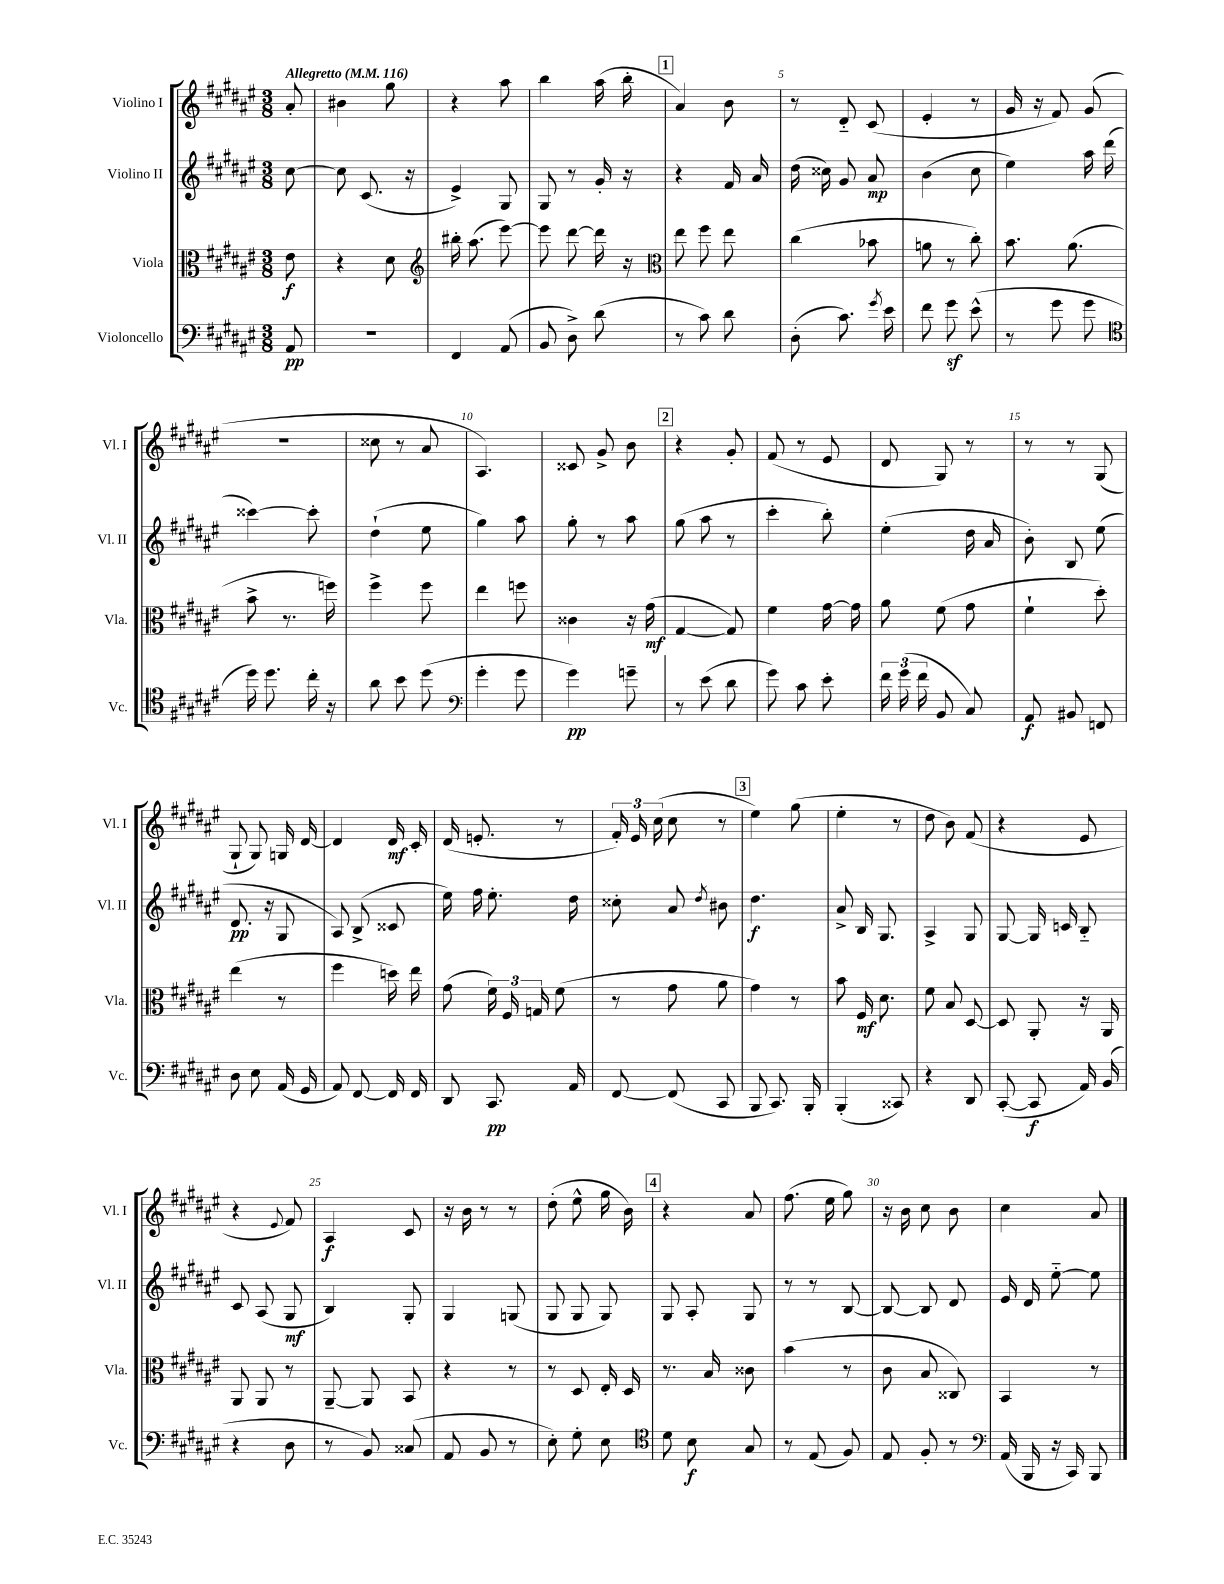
<<
\new StaffGroup <<
\new Staff = "s0" \with { instrumentName = "Violino I" shortInstrumentName = "Vl. I" } {
    \clef treble \key fis \major \numericTimeSignature \time 3/8 \partial 8 \tempo "Allegretto" 4 = 116
    \autoBeamOff ais'8-. |
    bis'4 gis''8 |
    r4 ais''8 |
    b''4 ais''16( b''16-. |
    \mark \markup { \box "1" } ais'4) b'8 |
    r8 dis'8-_ cis'8( |
    eis'4-. r8 |
    gis'16 r16 fis'8) gis'8( |
    R4. |
    cisis''8 r8 ais'8 |
    ais4.) |
    cisis'8 gis'8-> b'8 |
    \mark \markup { \box "2" } r4 gis'8-. |
    fis'8( r8 eis'8 |
    dis'8 gis8) r8 |
    r8 r8 gis8( |
    gis8-! gis8) g16 dis'16~ |
    dis'4 dis'16\mf cis'16-. |
    dis'16( e'8.-. r8 |
    \tuplet 3/2 { fis'16-.) eis'16 cis''16( } cis''8 r8 |
    \mark \markup { \box "3" } eis''4) gis''8( |
    eis''4-. r8 |
    dis''8 b'8) fis'8( |
    r4 eis'8 |
    r4 \appoggiatura { eis'8 } fis'8) |
    ais4\f cis'8 |
    r16 b'16 r8 r8 |
    dis''8-.( eis''8-^ gis''16 b'16) |
    \mark \markup { \box "4" } r4 ais'8 |
    fis''8.( eis''16 gis''8) |
    r16 b'16 cis''8 b'8 |
    cis''4 ais'8 \bar "|." |
}
\new Staff = "s1" \with { instrumentName = "Violino II" shortInstrumentName = "Vl. II" } {
    \clef treble \key fis \major \numericTimeSignature \time 3/8 \partial 8
    \autoBeamOff cis''8~ |
    cis''8 cis'8.( r16 |
    eis'4->) gis8 |
    gis8 r8 gis'16-. r16 |
    \mark \markup { \box "1" } r4 fis'16 ais'16 |
    dis''16( cisis''16) gis'8 ais'8\mp |
    b'4( cis''8 |
    eis''4) ais''16 dis'''16( |
    cisis'''4~) cisis'''8-. |
    dis''4-!( eis''8 |
    gis''4) ais''8 |
    gis''8-. r8 ais''8 |
    \mark \markup { \box "2" } gis''8( ais''8 r8 |
    cis'''4-. b''8-.) |
    eis''4-.( dis''16 ais'16 |
    b'8-.) b8 eis''8( |
    dis'8.\pp r16 gis8 |
    ais8) b8->( cisis'8 |
    eis''16) fis''16 eis''8.-. dis''16 |
    cisis''8-. ais'8 \acciaccatura { dis''8 } bis'8 |
    \mark \markup { \box "3" } dis''4.\f |
    ais'8-> b16 gis8. |
    ais4-> gis8 |
    gis8~ gis16 c'16 b8-_ |
    cis'8 ais8( gis8\mf |
    b4) gis8-. |
    gis4 g8( |
    gis8 gis8 gis8) |
    \mark \markup { \box "4" } gis8 ais8-. gis8 |
    r8 r8 b8~ |
    b8~ b8 dis'8 |
    eis'16 dis'16 eis''8~-_ eis''8 \bar "|." |
}
\new Staff = "s2" \with { instrumentName = "Viola" shortInstrumentName = "Vla." } {
    \clef alto \key fis \major \numericTimeSignature \time 3/8 \partial 8
    \autoBeamOff eis'8\f |
    r4 dis'8 |
    \clef treble bis''16-. ais''8.( eis'''8~) |
    eis'''8 dis'''8~ dis'''16 r16 |
    \mark \markup { \box "1" } \clef alto eis''8 fis''8 eis''8 |
    cis''4( bes'8 |
    a'8 r8 cis''8-.) |
    b'8. ais'8.( |
    b'8-> r8. f''16) |
    fis''4-> fis''8 |
    eis''4 f''8 |
    cisis'4 r16 gis'16\mf( |
    \mark \markup { \box "2" } gis4~ gis8) |
    fis'4 gis'16~ gis'16 |
    ais'8 fis'8( gis'8 |
    fis'4-! dis''8-.) |
    eis''4( r8 |
    fis''4 d''16) eis''16 |
    gis'8( \tuplet 3/2 { fis'16) fis16 g16 } fis'8( |
    r8 gis'8 ais'8 |
    \mark \markup { \box "3" } gis'4) r8 |
    b'8 fis16\mf dis'8. |
    fis'8 b8 dis8~ |
    dis8 ais,8-. r16 ais,16 |
    ais,8 ais,8 r8 |
    ais,8~-- ais,8 b,8 |
    r4 r8 |
    r8 dis8 eis16-. dis16 |
    \mark \markup { \box "4" } r8. b16 cisis'8 |
    b'4( r8 |
    cis'8 b8 cisis8) |
    b,4 r8 \bar "|." |
}
\new Staff = "s3" \with { instrumentName = "Violoncello" shortInstrumentName = "Vc." } {
    \clef bass \key fis \major \numericTimeSignature \time 3/8 \partial 8
    \autoBeamOff ais,8\pp |
    R4. |
    fis,4 ais,8( |
    b,8 dis8->) dis'8( |
    \mark \markup { \box "1" } r8 cis'8) dis'8 |
    dis8-.( cis'8.) \acciaccatura { gis'8 } eis'16 |
    fis'8 gis'8\sf eis'8-^( |
    r8 gis'8 gis'8 |
    \clef tenor dis''16) dis''8. cis''16-. r16 |
    ais'8 b'8 dis''8( |
    \clef bass gis'4-. gis'8 |
    gis'4\pp) g'8-- |
    \mark \markup { \box "2" } r8 eis'8( dis'8 |
    gis'8) cis'8 eis'8-. |
    \tuplet 3/2 { fis'16 gis'16( fis'16 } b,8 cis8) |
    ais,8\f bis,8 f,8 |
    dis8 eis8 ais,16( gis,16 |
    ais,8) fis,8~ fis,16 fis,16 |
    dis,8 cis,8.\pp ais,16 |
    fis,8~ fis,8( cis,8 |
    \mark \markup { \box "3" } b,,8 cis,8.) b,,16-. |
    b,,4-.( cisis,8) |
    r4 dis,8 |
    cis,8~-.( cis,8\f ais,16) b,16( |
    r4 dis8 |
    r8 b,8) cisis8( |
    ais,8 b,8 r8 |
    eis8-.) gis8-. eis8 |
    \mark \markup { \box "4" } \clef tenor dis'8 b8\f gis8 |
    r8 eis8( fis8) |
    eis8 fis8-. r8 |
    \clef bass ais,16( b,,16 r16 cis,16) b,,8 \bar "|." |
}
>>
>>
\layout { \context { \Score \override BarNumber.break-visibility = ##(#f #t #t) barNumberVisibility = #(every-nth-bar-number-visible 5) } }
